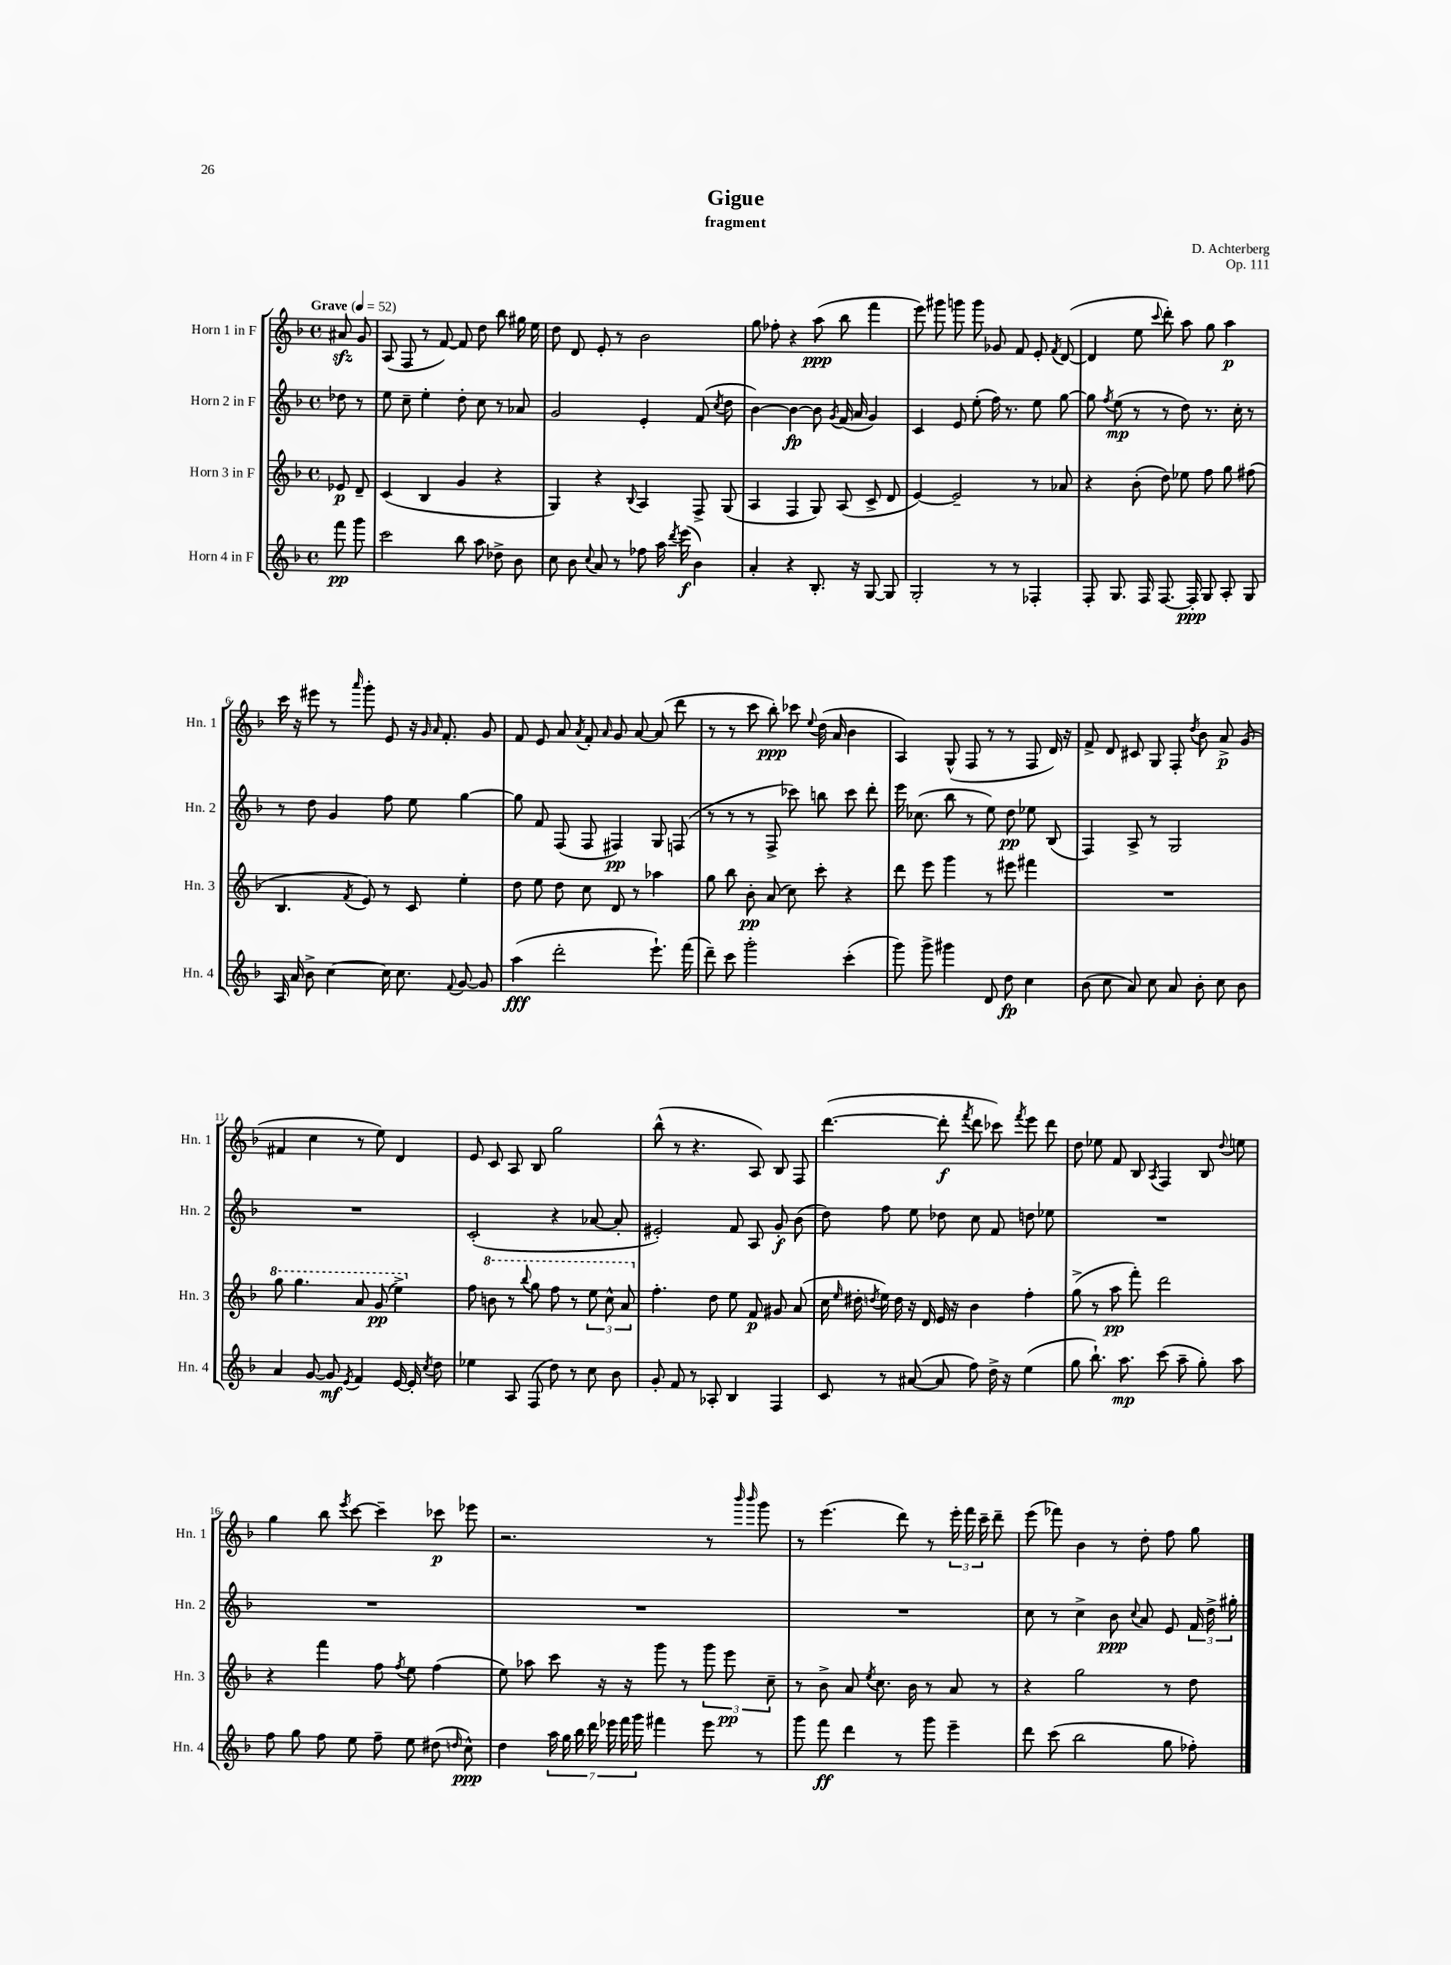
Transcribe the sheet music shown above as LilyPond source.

\header { title = "Gigue" composer = "D. Achterberg" subtitle = "fragment" opus = "Op. 111" }
<<
\new StaffGroup <<
\new Staff = "s0" \with { instrumentName = "Horn 1 in F" shortInstrumentName = "Hn. 1" } {
    \clef treble \key f \major \defaultTimeSignature \time 4/4 \partial 4 \tempo "Grave" 4 = 52
    \autoBeamOff ais'8\sfz g'8 |
    a8( f8 r8 f'8~) f'8 d''8 bes''8 gis''16 e''16 |
    d''8 d'8 e'8-. r8 bes'2 |
    g''8 fes''8-. r4 a''8\ppp( bes''8 f'''4 |
    e'''8) gis'''8 g'''8 g'''8 ges'8 f'8 e'8-. \acciaccatura { f'8 } d'8~( |
    d'4 e''8 \appoggiatura { c'''8 } d'''8-.) a''8 g''8 a''4\p |
    c'''16 r16 eis'''8 r8 \grace { a'''16 } g'''8-. e'8 r16 \grace { g'16 a'16 } f'8.-. g'8 |
    f'8 e'8 a'8 \acciaccatura { a'8 } f'8-. \grace { a'16 } g'8 a'8~ a'8( d'''8 |
    r8 r8 c'''8 bes''8-.\ppp) ces'''8 \appoggiatura { e''8 } d''16( a'16 bes'4 |
    a4) g8-^( f8 r8 r8 f8 d'16) r16 |
    f'8-> d'8 cis'8 g8 f8-. \acciaccatura { d''8 } bes'8 a'8->\p g'8( |
    fis'4 c''4 r8 e''8) d'4 |
    e'8 c'8 a8 bes8 g''2 |
    bes''8-^( r8 r4. a8) bes8 f8 |
    d'''4.~( d'''8-.\f \acciaccatura { f'''8 } d'''8 ces'''8) \acciaccatura { f'''8 } e'''8 d'''8 |
    d''8 ees''8 f'8 bes8 \acciaccatura { a8 } f4 bes8 \appoggiatura { d''8 } e''8 |
    g''4 bes''8 \acciaccatura { e'''8 } c'''8~ c'''4-- ces'''8\p ees'''8 |
    r2. r8 \grace { bes'''16 bes'''16 } g'''8 |
    r8 e'''4.( d'''8) r8 \tuplet 3/2 { e'''16-. f'''16 c'''16-- } d'''8-- |
    e'''8( fes'''8) bes'4 r8 d''8-. f''8 g''8 \bar "|." |
}
\new Staff = "s1" \with { instrumentName = "Horn 2 in F" shortInstrumentName = "Hn. 2" } {
    \clef treble \key f \major \defaultTimeSignature \time 4/4 \partial 4
    \autoBeamOff des''8 r8 |
    e''8 c''8-- e''4-. d''8-. c''8 r8 aes'8 |
    g'2 e'4-. f'8( \acciaccatura { c''8 } d''8 |
    bes'4~) bes'4~\fp bes'8 \acciaccatura { g'8 } f'16( a'16 g'4) |
    c'4 e'8 e''8-.( f''16) r8. e''8 g''8~ |
    g''8 \acciaccatura { f''8 } e''8\mp( r8 r8 d''8) r8. c''16-. r8 |
    r8 d''8 g'4 f''8 e''8 g''4~ |
    g''8 f'8 f8( f8 fis4\pp) g8 f8( |
    r8 r8 r8 f8-> ces'''8) b''8 ces'''8 d'''8-. |
    e'''16 ces''8.( bes''8 r8 e''8) d''8\pp ees''8 bes8( |
    f4) a8-> r8 g2 |
    R1 |
    c'2-.( r4 aes'8~ aes'8-. |
    eis'2-.) f'8 a8 g'8-.\f bes'8( |
    d''8) f''8 e''8 des''8 c''8 f'8 d''8 ees''8 |
    R1 |
    R1 |
    R1 |
    R1 |
    c''8 r8 c''4-> bes'8\ppp \appoggiatura { c''8 } a'8 e'8 \tuplet 3/2 { f'16 d''16-> gis''16-. } \bar "|." |
}
\new Staff = "s2" \with { instrumentName = "Horn 3 in F" shortInstrumentName = "Hn. 3" } {
    \clef treble \key f \major \defaultTimeSignature \time 4/4 \partial 4
    \autoBeamOff ees'8\p d'8-- |
    c'4( bes4 g'4 r4 |
    g4) r4 \appoggiatura { bes8 } a4 f8-> g8( |
    a4 f4 g8) a8( c'8-> d'8 |
    e'4~) e'2-- r8 aes'8 |
    r4 bes'8-.( d''8) ees''8 f''8 g''8 fis''8( |
    bes4. \acciaccatura { f'8 } e'8) r8 c'8 e''4-. |
    d''8 e''8 d''8 c''8 d'8 r8 aes''4 |
    g''8 bes''8 bes'8-.\pp a'8( c''8) c'''8-. r4 |
    d'''8 e'''8 g'''4 r8 eis'''8 fis'''4 |
    R1 |
    \ottava #1 g'''8 g'''4. a''8 g''8\pp( e'''4->) \ottava #0 |
    f''8 \ottava #1 b''8 r8 \appoggiatura { bes'''8 } g'''8 f'''8 r8 \tuplet 3/2 { e'''8 c'''8-^ a''8 \ottava #0 } |
    f''4.-. d''8 e''8 f'8\p gis'8 a'8( |
    c''16 \grace { e''16 } dis''16-. \acciaccatura { d''8 } e''16) d''16 r16 d'16 e'16 r16 bes'4 f''4-. |
    g''8->( r8 a''8\pp f'''8-.) d'''2 |
    r4 f'''4 f''8 \acciaccatura { f''8 } e''8 f''4( |
    e''8) aes''8 c'''8 r16 r16 g'''8 r8 \tuplet 3/2 { g'''8 e'''8\pp c''8-- } |
    r8 bes'8-> a'8 \acciaccatura { e''8 } c''8. bes'16 r8 a'8 r8 |
    r4 g''2 r8 d''8 \bar "|." |
}
\new Staff = "s3" \with { instrumentName = "Horn 4 in F" shortInstrumentName = "Hn. 4" } {
    \clef treble \key f \major \defaultTimeSignature \time 4/4 \partial 4
    \autoBeamOff f'''8\pp g'''8 |
    c'''2 bes''8 a''8 des''8-> bes'8 |
    c''8 bes'8 \appoggiatura { c''8 } a'8 r8 fes''8 a''16 \acciaccatura { d'''8 } e'''16\f( bes'4) |
    a'4-. r4 bes8.-. r16 g8~ g8 |
    g2-. r8 r8 fes4-. |
    f8-. g8. f16 f8.~ f16-.\ppp g8 a8-. g8 |
    a16 a'16 bes'8-> c''4~ c''16 c''8. \appoggiatura { f'8 } g'8~ g'8 |
    a''4\fff( d'''2-. e'''8.-!) f'''16( |
    d'''8--) c'''8 g'''2-. c'''4-.( |
    g'''8) g'''8-> gis'''4 d'8 d''8\fp c''4 |
    bes'8( c''8 a'8) c''8 a'8 bes'8-. c''8 bes'8 |
    a'4 g'8~ g'8\mf \acciaccatura { e'8 } f'4 e'16~ e'16-. \acciaccatura { c''8 } d''8 |
    ees''4 a8 f8( d''8) r8 c''8 bes'8 |
    g'8-. f'8 r8 aes8-. bes4 f4 |
    c'8 r8 ais'8~( ais'8 f''8) d''16-> r16 e''4( |
    g''8 bes''8.-!) a''8.\mp c'''8( a''8-- g''8-.) a''8 |
    f''8 g''8 f''8 e''8 f''8-- e''8 dis''8( \grace { d''16 } c''8-^\ppp) |
    d''4 \tuplet 7/4 { a''16 g''16 bes''16 d'''16 ees'''16 f'''16 g'''16 } fis'''4 ees'''8 r8 |
    g'''8 f'''8\ff d'''4 r8 g'''8 e'''4-- |
    d'''8 c'''8( bes''2 g''8 fes''8-.) \bar "|." |
}
>>
>>
